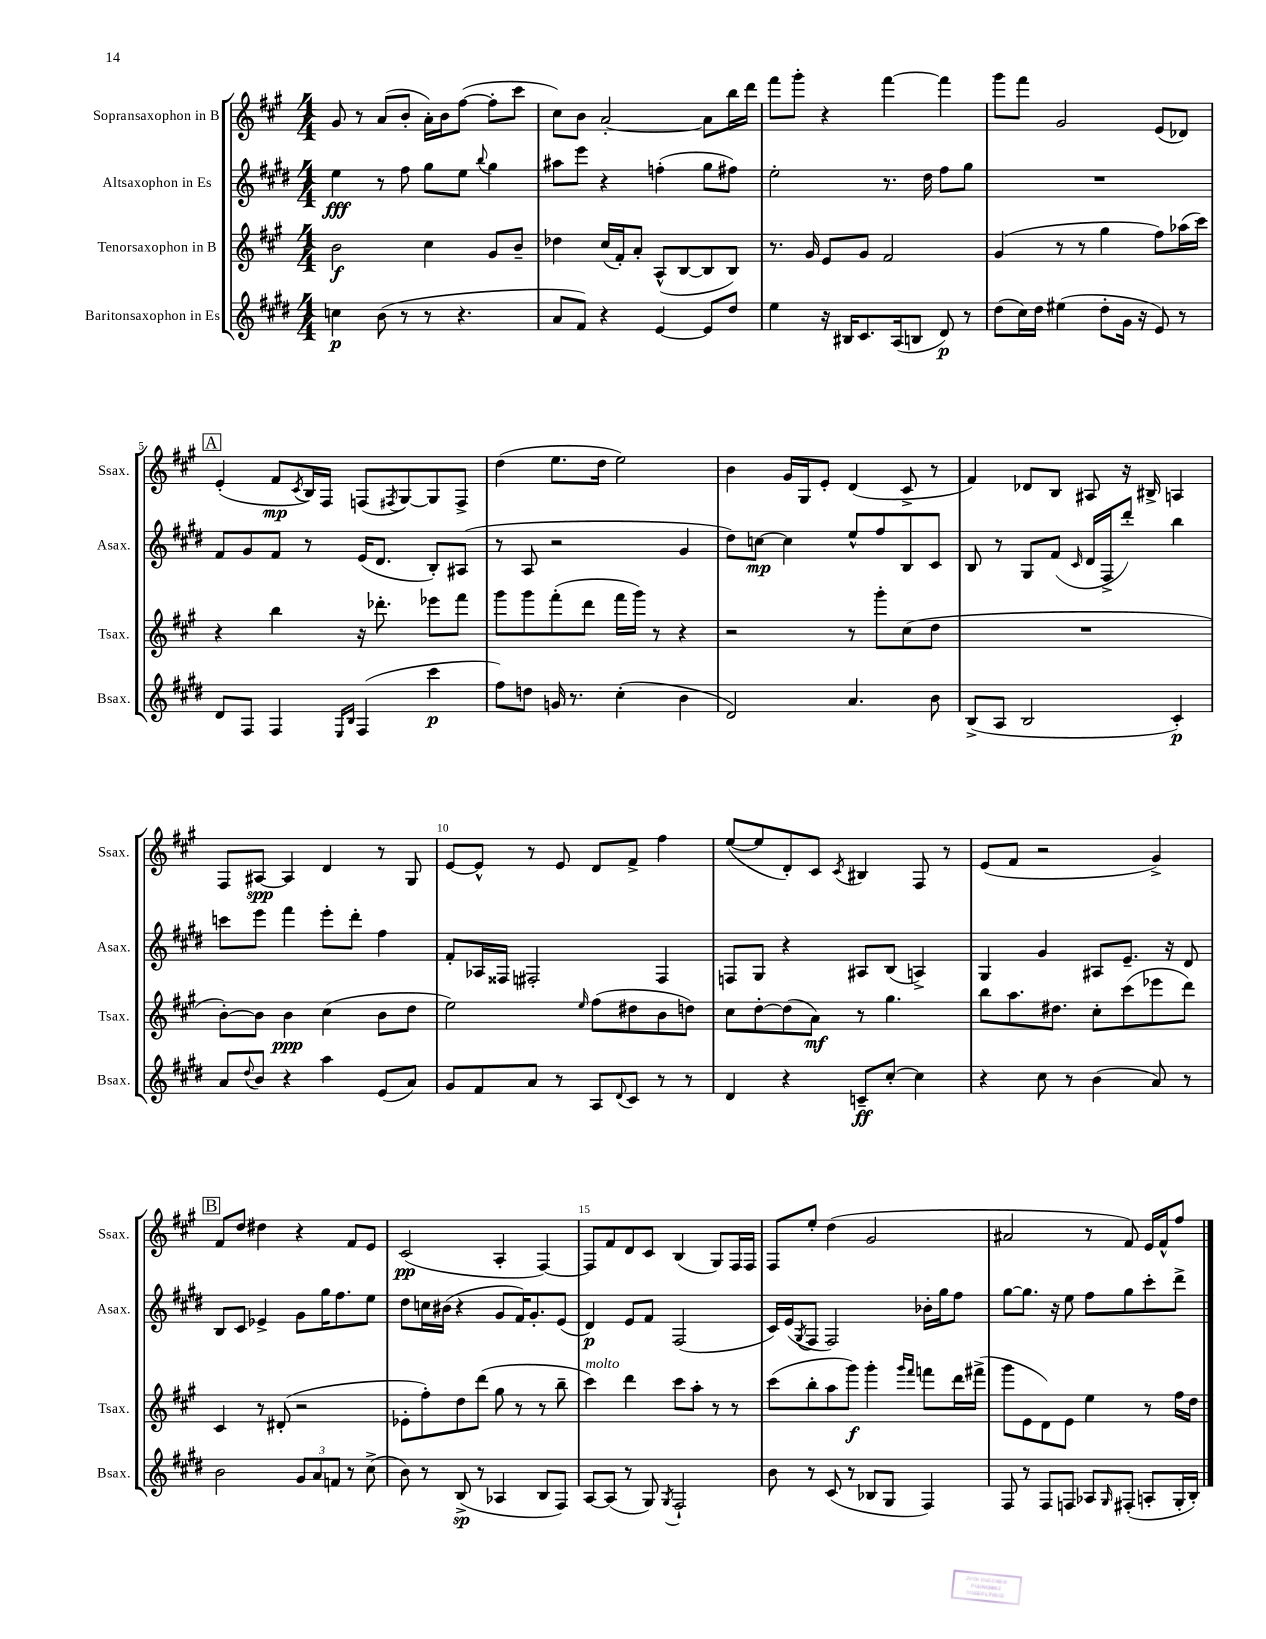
<<
\new StaffGroup <<
\new Staff = "s0" \with { instrumentName = "Sopransaxophon in B" shortInstrumentName = "Ssax." } {
    \clef treble \key a \major \numericTimeSignature \time 4/4
    gis'8 r8 a'8( b'8-. a'16-.) b'16 fis''8~( fis''8-. cis'''8 |
    cis''8) b'8 a'2~-. a'8 b''16 d'''16 |
    fis'''8 gis'''8-. r4 fis'''4~ fis'''4 |
    gis'''8 fis'''8 gis'2 e'8( des'8) |
    \mark \markup { \box "A" } e'4-.( fis'8\mp \acciaccatura { cis'8 } b16) fis16 f8( \acciaccatura { fis8 } gis8~) gis8 fis8-> |
    d''4( e''8. d''16 e''2) |
    b'4 gis'16 gis16 e'8-. d'4( cis'8-> r8 |
    fis'4) des'8 b8 ais8 r16 bis16-> a4 |
    fis8 ais8~\spp ais4 d'4 r8 gis8 |
    e'8~ e'8-^ r8 e'8 d'8 fis'8-> fis''4 |
    e''8~( e''8 d'8-.) cis'8 \acciaccatura { cis'8 } bis4 fis8 r8 |
    e'8( fis'8 r2 gis'4->) |
    \mark \markup { \box "B" } fis'8 d''8 dis''4 r4 fis'8 e'8 |
    cis'2\pp( a4-. fis4~) |
    fis8 fis'8 d'8 cis'8 b4( gis8) fis16 fis16 |
    fis8 e''8-. d''4( gis'2 |
    ais'2 r8 fis'8) e'16 fis'16-^ fis''8 \bar "|." |
}
\new Staff = "s1" \with { instrumentName = "Altsaxophon in Es" shortInstrumentName = "Asax." } {
    \clef treble \key e \major \numericTimeSignature \time 4/4
    e''4\fff r8 fis''8 gis''8 e''8 \appoggiatura { b''8 } gis''4 |
    ais''8 e'''8 r4 f''4-.( gis''8 fis''8) |
    e''2-. r8. dis''16 fis''8 gis''8 |
    R1 |
    \mark \markup { \box "A" } fis'8 gis'8 fis'8 r8 e'16( dis'8. b8-.) ais8( |
    r8 a8 r2 gis'4 |
    dis''8) c''8~\mp c''4 e''8-^ fis''8 b8 cis'8 |
    b8 r8 gis8 fis'8( \grace { cis'16 } dis'16 fis16-> dis'''8-.) b''4 |
    c'''8 e'''8 fis'''4 e'''8-. dis'''8-. fis''4 |
    fis'8-. aes16 fisis16 fis2-. fis4 |
    f8 gis8 r4 ais8 b8( a4->) |
    gis4 gis'4 ais8 e'8.-- r16 dis'8 |
    \mark \markup { \box "B" } b8 cis'8 ees'4-> gis'8 gis''16 fis''8. e''8 |
    dis''8 c''16 bis'16( r4 gis'8 fis'16) gis'8.-. e'8( |
    dis'4\p) e'8 fis'8 fis2( |
    cis'16) e'16( \acciaccatura { gis8 } fis8 fis2) bes'16-. gis''16 fis''8 |
    gis''8~ gis''8. r16 e''8 fis''8 gis''8 cis'''8-. dis'''8-> \bar "|." |
}
\new Staff = "s2" \with { instrumentName = "Tenorsaxophon in B" shortInstrumentName = "Tsax." } {
    \clef treble \key a \major \numericTimeSignature \time 4/4
    b'2\f cis''4 gis'8 b'8-- |
    des''4 cis''16( fis'16-.) a'8-. a8-^( b8~ b8 b8) |
    r8. gis'16 e'8 gis'8 fis'2 |
    gis'4( r8 r8 gis''4 fis''8) aes''16( cis'''16) |
    \mark \markup { \box "A" } r4 b''4 r16 des'''8.-. ees'''8 fis'''8 |
    gis'''8 gis'''8 fis'''8-.( d'''8 fis'''16 gis'''16) r8 r4 |
    r2 r8 gis'''8-. cis''8( d''8 |
    R1 |
    b'8~-.) b'8 b'4\ppp cis''4( b'8 d''8 |
    e''2) \grace { e''16 } fis''8( dis''8 b'8 d''8) |
    cis''8 d''8~-. d''8( a'8\mf) r8 gis''4. |
    b''8 a''8. dis''8. cis''8-. cis'''8( ees'''8 d'''8) |
    \mark \markup { \box "B" } cis'4 r8 dis'8-.( r2 |
    ees'8-. fis''8-.) d''8 d'''8( gis''8 r8 r8 b''8-- |
    cis'''4^\markup { \italic "molto" }) d'''4 cis'''8 a''8-. r8 r8 |
    cis'''8( b''8-. a''8 gis'''8\f) gis'''4-. \grace { gis'''16 fis'''16 } f'''8 d'''16 fis'''16->( |
    gis'''8 e'8 d'8) e'8 e''4 r8 fis''16 d''16 \bar "|." |
}
\new Staff = "s3" \with { instrumentName = "Baritonsaxophon in Es" shortInstrumentName = "Bsax." } {
    \clef treble \key e \major \numericTimeSignature \time 4/4
    c''4\p b'8( r8 r8 r4. |
    a'8 fis'8) r4 e'4~ e'8 dis''8 |
    e''4 r16 bis16 cis'8. a16( b8 dis'8\p) r8 |
    dis''8( cis''16) dis''16 eis''4( dis''8-. gis'16 r16 e'8) r8 |
    \mark \markup { \box "A" } dis'8 fis8 fis4 \grace { e16 b16 } fis4( cis'''4\p |
    fis''8) d''8 g'16 r8. cis''4-.( b'4 |
    dis'2) a'4. b'8 |
    b8->( a8 b2 cis'4-.\p) |
    a'8 \appoggiatura { dis''8 } b'8 r4 a''4 e'8( a'8) |
    gis'8 fis'8 a'8 r8 a8 \appoggiatura { dis'8 } cis'8 r8 r8 |
    dis'4 r4 c'8--\ff cis''8~-. cis''4 |
    r4 cis''8 r8 b'4( a'8) r8 |
    \mark \markup { \box "B" } b'2 \tuplet 3/2 { gis'8 a'8 f'8 } r8 cis''8->( |
    b'8) r8 b8->\sp( r8 aes4 b8 fis8) |
    a8~ a8( r8 gis8) \acciaccatura { gis8 } fis2-! |
    b'8 r8 cis'8( r8 bes8 gis8 fis4) |
    fis8 r8 fis8 f8 aes8 \grace { gis16 } fis8-.( a8-. gis16-. b16-.) \bar "|." |
}
>>
>>
\layout { \context { \Score \override BarNumber.break-visibility = ##(#f #t #t) barNumberVisibility = #(every-nth-bar-number-visible 5) } }
